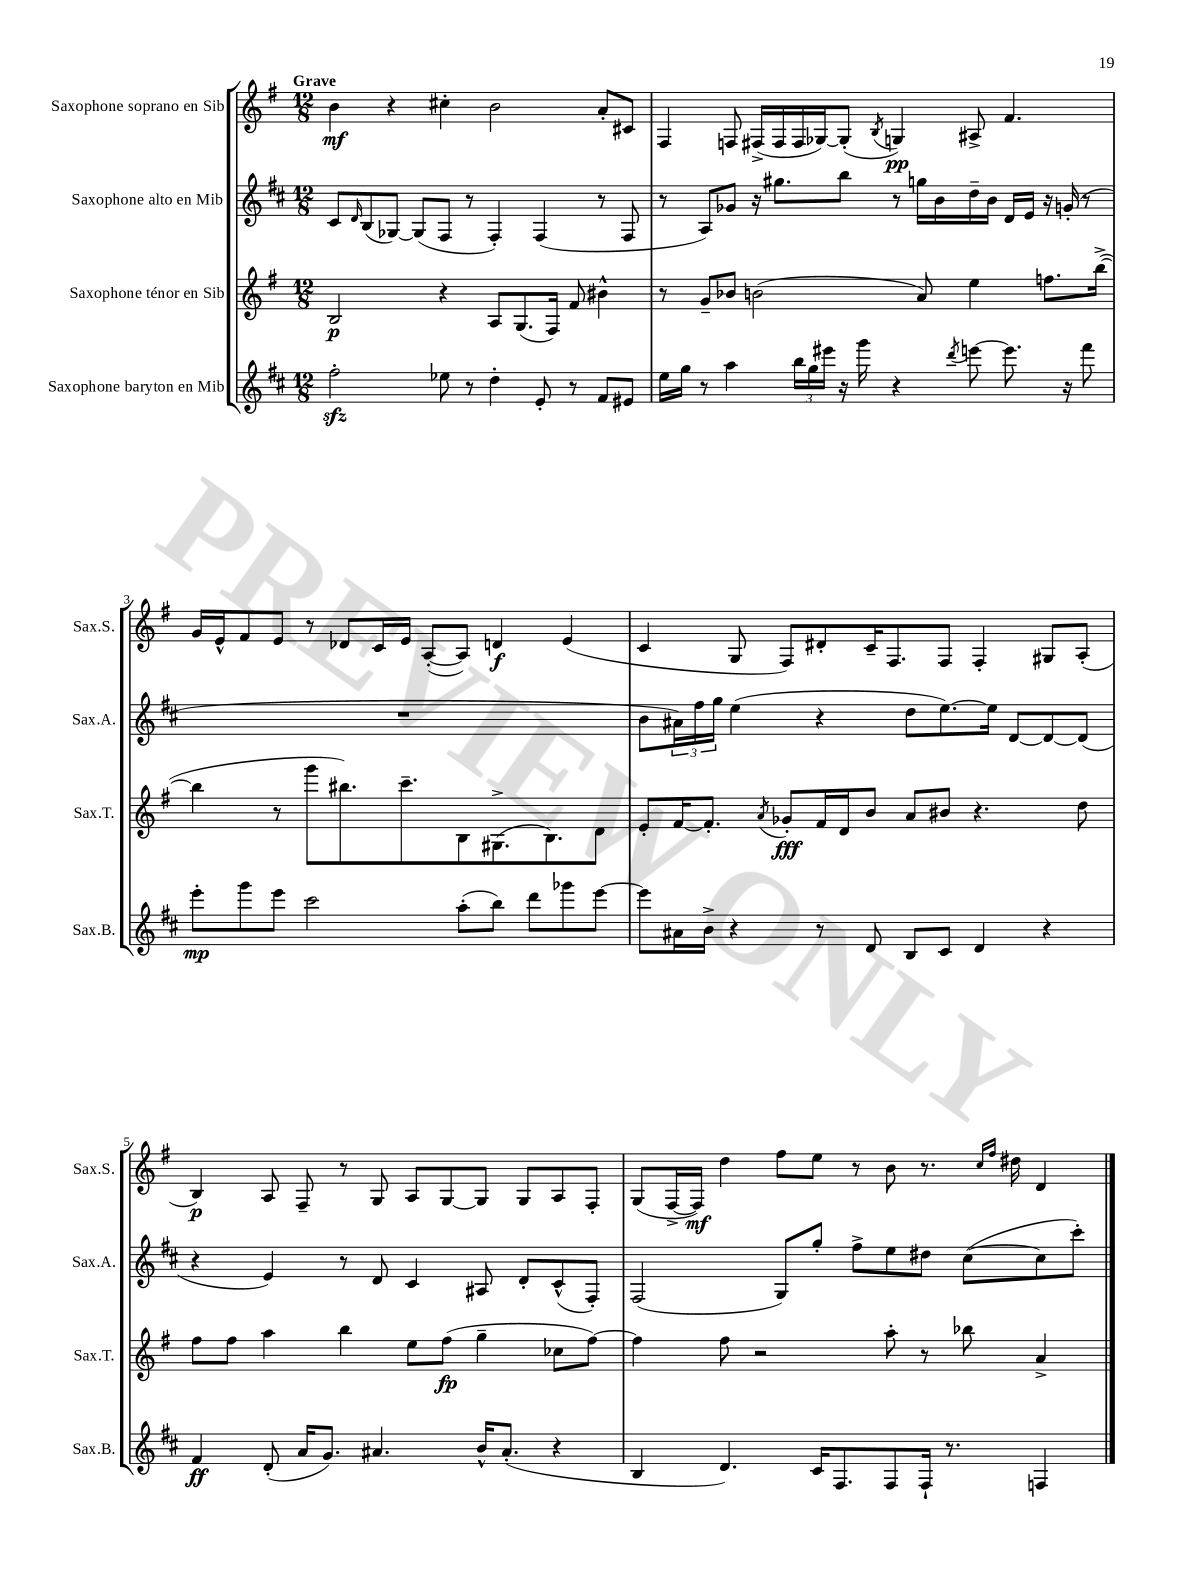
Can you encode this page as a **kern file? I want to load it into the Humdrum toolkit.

**kern	**dynam	**kern	**dynam	**kern	**kern	**dynam
*part4	*part4	*part3	*part3	*part2	*part1	*part1
*staff4	*staff4	*staff3	*staff3	*staff2	*staff1	*staff1
*I"Saxophone baryton en Mib	*	*I"Saxophone ténor en Sib	*	*I"Saxophone alto en Mib	*I"Saxophone soprano en Sib	*
*I'Sax.B.	*	*I'Sax.T.	*	*I'Sax.A.	*I'Sax.S.	*
*clefG2	*	*clefG2	*	*clefG2	*clefG2	*
*k[f#c#]	*	*k[f#]	*	*k[f#c#]	*k[f#]	*
*M12/8	*	*M12/8	*	*M12/8	*M12/8	*
=1	=1	=1	=1	=1	=1	=1
!	!	!	!	!	!LO:TX:a:B:t=Grave	!
2ff#zz'\	.	2B/	p	8c#/L	4b\	mf
.	.	.	.	16qqd/	.	.
.	.	.	.	(8B/	.	.
.	.	.	.	[8G-X/J)	4r	.
.	.	.	.	(8G-/L]	.	.
8ee-X\	.	4r	.	8F#/J	4cc#X'\	.
8r	.	.	.	8r	.	.
4dd'\	.	8A/L	.	4F#'/)	2b\	.
.	.	(8.G/	.	.	.	.
8e'/	.	.	.	(4F#/	.	.
.	.	16F#/Jk)	.	.	.	.
8r	.	8f#/	.	.	.	.
8f#/L	.	4b#X^^\	.	8r	8a'/L	.
8e#X/J	.	.	.	8F#/	8c#X/J	.
=2	=2	=2	=2	=2	=2	=2
16ee\LL	.	8r	.	8r	4F#/	.
16gg\JJ	.	.	.	.	.	.
8r	.	8g~/L	.	8A/L)	.	.
4aa\	.	8b-X/J	.	8g-X/J	8Fn/	.
.	.	(2bn\	.	16r	(16F#X^/LL	.
.	.	.	.	8.gg#X\L	16F#/	.
24bb\LL	.	.	.	.	16F#/	.
24gg\	.	.	.	.	.	.
.	.	.	.	.	[16G-X/J)	.
24eee#X\JJ	.	.	.	.	.	.
16r	.	.	.	8bb\J	(8G-'/J]	.
16ggg\	.	.	.	.	.	.
.	.	.	.	.	8qB/	.
4r	.	.	.	8r	4Gn/)	pp
.	.	8a/)	.	16ggn\LL	.	.
.	.	.	.	16b\	.	.
8qddd/	.	.	.	.	.	.
[8eeen\	.	4ee\	.	16dd~\	8A#X^/	.
.	.	.	.	16b\JJ	.	.
8.eee\]	.	.	.	16d/LL	4.f#/	.
.	.	.	.	16e/JJ	.	.
.	.	8.ffn\L	.	16r	.	.
16r	.	.	.	(16gn'/	.	.
8fff#\	.	.	.	8r	.	.
.	.	([16bb^\Jk	.	.	.	.
!!LO:LB:g=z
=3	=3	=3	=3	=3	=3	=3
8eee'\L	mp	4bb\]	.	1.r	16g/LL	.
.	.	.	.	.	16e^^/J	.
8ggg\	.	.	.	.	8f#/	.
8eee\J	.	8r	.	.	8e/J	.
2ccc#\	.	8ggg\L	.	.	8r	.
.	.	8.bb#X\)	.	.	8d-X/L	.
.	.	.	.	.	16c/L	.
.	.	8.ccc~\	.	.	16e/JJ	.
.	.	.	.	.	([8A'/L	.
(8aa'\L	.	8B\	.	.	8A/J])	.
8bb\J)	.	(8.G#X^\	.	.	4dn/	f
8ddd\L	.	.	.	.	.	.
.	.	8.B\)	.	.	.	.
8ggg-X\	.	.	.	.	(4e/	.
[8eee\J	.	8d\J	.	.	.	.
=4	=4	=4	=4	=4	=4	=4
8eee\L]	.	8e'/L	.	8b\L	4c/	.
16a#X\L	.	[16f#/K	.	24a#X\L)	.	.
.	.	.	.	24ff#\	.	.
16b^\JJ	.	8.f#'/J]	.	.	.	.
.	.	.	.	24gg\JJ	.	.
4r	.	.	.	(4ee\	8G/	.
.	.	8qa/	.	.	.	.
.	.	8g-X'/L	fff	.	8F#/L)	.
8r	.	16f#/L	.	4r	8d#X'/	.
.	.	16d/J	.	.	.	.
8d/	.	8b/J	.	.	16c~/K	.
.	.	.	.	.	8.F#/	.
8B/L	.	8a/L	.	8dd\L	.	.
8c#/J	.	8b#X/J	.	[8.ee\)	8F#/J	.
4d/	.	4.r	.	.	4F#'/	.
.	.	.	.	16ee\Jk]	.	.
.	.	.	.	[8d/L	.	.
4r	.	.	.	8d/_	8G#X/L	.
.	.	8dd\	.	(8d/J]	(8A'/J	.
!!LO:LB:g=z
=5	=5	=5	=5	=5	=5	=5
4f#/	ff	8ff#\L	.	4r	4B/)	p
.	.	8ff#\J	.	.	.	.
(8d'/	.	4aa\	.	4e/)	8A/	.
16a/KL	.	.	.	.	8F#~/	.
8.g/J)	.	.	.	.	.	.
.	.	4bb\	.	8r	8r	.
4.a#X/	.	.	.	8d/	8G/	.
.	.	8ee\L	.	4c#/	8A/L	.
.	.	(8ff#\J	fp	.	[8G/	.
16b^^/KL	.	4gg~\	.	8A#X/	8G/J]	.
(8.a#'/J	.	.	.	.	.	.
.	.	.	.	8d'/L	8G/L	.
4r	.	8cc-X\L	.	(8c#^^/	8A/	.
.	.	[8ff#\J)	.	8F#'/J)	8F#'/J	.
=6	=6	=6	=6	=6	=6	=6
4B/	.	4ff#\]	.	(2F#/	(8G/L	.
.	.	.	.	.	[16F#^/L	.
.	.	.	.	.	16F#/JJ])	mf
4.d/)	.	8ff#\	.	.	4dd\	.
.	.	2r	.	.	.	.
.	.	.	.	8G/L)	8ff#\L	.
16c#/KL	.	.	.	8gg'/J	8ee\J	.
8.F#/	.	.	.	.	.	.
.	.	.	.	8ff#^\L	8r	.
8F#/	.	8aa'\	.	8ee\	8b\	.
16F#`/Jk	.	8r	.	8dd#X\J	8.r	.
8.r	.	.	.	.	.	.
.	.	8bb-X\	.	([8cc#\L	.	.
.	.	.	.	.	16qqcc/LL	.
.	.	.	.	.	16qqff#/JJ	.
.	.	.	.	.	16dd#X\	.
4Fn/	.	4a^/	.	8cc#\]	4d/	.
.	.	.	.	8ccc#'\J)	.	.
==	==	==	==	==	==	==
*-	*-	*-	*-	*-	*-	*-
